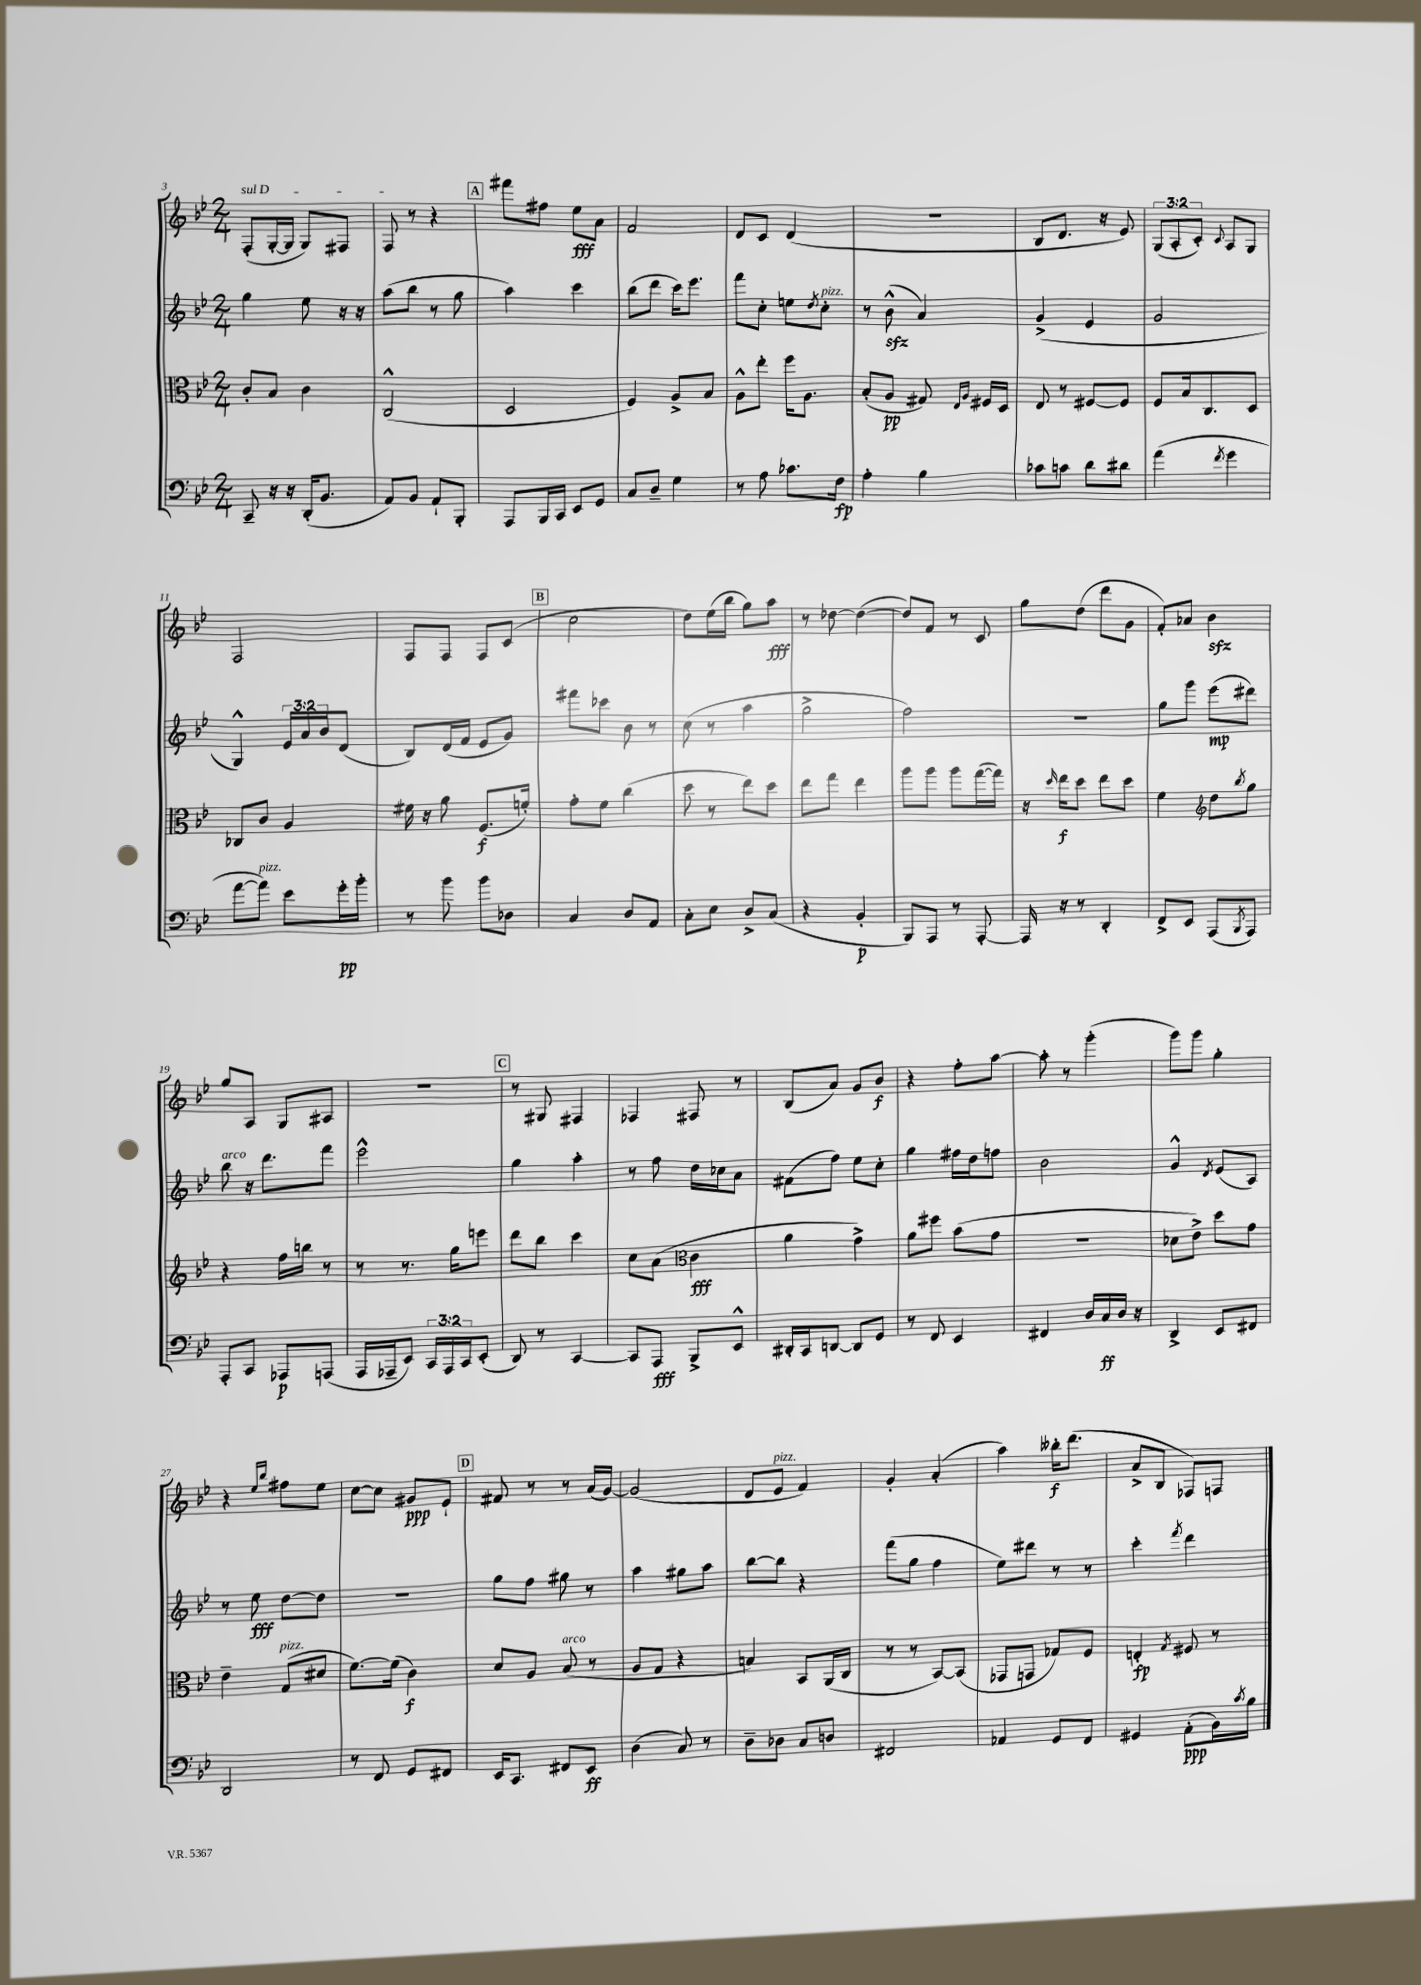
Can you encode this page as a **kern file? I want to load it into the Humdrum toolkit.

**kern	**kern	**kern	**kern
*staff4	*staff3	*staff2	*staff1
*clefF4	*clefC3	*clefG2	*clefG2
*k[b-e-]	*k[b-e-]	*k[b-e-]	*k[b-e-]
*M2/4	*M2/4	*M2/4	*M2/4
8CC~/	8c'/L	4gg\	(8F'/L
16r	8B-/J	.	[16G'/L
16r	.	.	16G/]JJ
(16DD'/LK	4c\	8ee-\	8G/L)
8.BB-/J	.	.	.
.	.	16r	8F#/J
.	.	16r	.
=	=	=	=
8AA/L)	(2C^^/	(8aa\L	8F/
8BB-/J	.	8bb-\J	8r
8AA`/L	.	8r	4r
8BBB-'/J	.	8gg\	.
=	=	=	=
8AAA/L	2D/	4aa\)	8fff#\L
16BBB-/L	.	.	8ff#\J
16CC/JJ	.	.	.
8EE-/L	.	4ccc\	8ee-\L
8GG/J	.	.	8a\J
=	=	=	=
8C/L	4F/)	(8bb-\L	2f/
8D~/J	.	8ddd\J	.
4G\	8A^/L	16ccc\LK)	.
.	.	8.eee-\J	.
.	8B-/J	.	.
=	=	=	=
8r	8A^^\L	8fff\L	8d/L
8A\	8ee-'\J	8cc'\J	8c/J
8.c-\L	16ff\LK	8ee\L	(4d/
.	8.A\J	.	.
.	.	8qdd/	.
.	.	8cc'\J	.
16F\Jk	.	.	.
=	=	=	=
4A'\	(8B-'/L	8r	2r
.	8A/J	(8b-^^\	.
4B-\	8G#/)	4a/)	.
.	16qqE-/LL	.	.
.	16qqA/JJ	.	.
.	16F#/LL	.	.
.	16D/JJ	.	.
=	=	=	=
8c-\L	8E-/	(4g^/	8B-/L
8c\J	8r	.	8.d/J
8d\L	[8F#/L	4e-/	.
.	.	.	16r
8d#\J	8F#/]J	.	8e-/)
=	=	=	=
(4a\	8F/L	2g/	(12G/L
.	.	.	12A'/
.	16B-/k	.	.
.	.	.	12c'/J)
.	8.C/	.	.
8qf/	.	.	8qqc/
4g\	.	.	8A/L
.	8D/J	.	8G/J
=	=	=	=
[8a\L	8C-/L	4G^^/)	2F/
8a\]J)	8c/J	.	.
8e-\L	4A/	24e-/LL	.
.	.	24a/	.
.	.	24b-/J	.
16g'\L	.	(8d/J	.
16b-'\JJ	.	.	.
=	=	=	=
8r	16f#\	8B-/L)	8F/L
.	16r	.	.
8b-\	8a\	(16d/L	8F/J
.	.	16f/JJ	.
8b-\L	(8.F/L	8e-/L	8F/L
8D-\J	.	8g/J)	(8c/J
.	16f'/Jk)	.	.
=	=	=	=
4C/	8g'\L	8fff#\L	2cc\
.	8f\J	8ccc-\J	.
8D/L	(4cc\	8b-\	.
8AA/J	.	8r	.
=	=	=	=
8C'\L	8dd\	(8cc\	8dd\L)
8E-\J	8r	8r	(16ee-\L
.	.	.	16bb-\JJ
8D^/L	8ee-\L)	4aa\	8gg\L)
(8C/J	8dd\J	.	8aa\J
=	=	=	=
4r	8ee-\L	2gg^\	8r
.	8gg\J	.	[8dd-\
4BB-'/	4ee-\	.	(4dd-\_
=	=	=	=
8BBB-/L)	8aa\L	2ff\)	8dd-/]L)
8AAA/J	8aa\J	.	8f/J
8r	8aa\L	.	8r
[8AAA'/	([16gg\L	.	8c/
.	16gg\]JJ)	.	.
=	=	=	=
16AAA/]	16r	2r	8gg\L
.	16qqdd/	.	.
16r	16ee-\LK	.	.
8r	8dd\J	.	(8dd\J
4DD'/	8ee-\L	.	8ddd\L
.	8dd\J	.	8g\J
=	=	=	=
8FF^/L	4f\	8gg\L	8f'/L)
8EE-/J	.	8ggg\J	8a-/J
*	*clefG2	*	*
(8AAA/L	8dd\L	(8eee-\L	4b-\
8qBBB-/	8qbb-/	.	.
8AAA/J)	8gg\J	8ddd#\J)	.
=	=	=	=
8AAA'/L	4r	8bb-\	8gg/L
8CC/J	.	16r	8A/J
.	.	8.ddd\L	.
8AAA-/L	16ff\LL	.	8G/L
.	16bb\JJ	.	.
(8AAA/J	8r	8fff\J	8A#/J
=	=	=	=
16AAA/LL	8r	2eee-^^\	2r
16AAA-~/J	.	.	.
8EE-/J)	8.r	.	.
24CC/LL	.	.	.
24AAA-/	.	.	.
.	16gg\LK	.	.
24CC/J	.	.	.
(8EE-'/J	8eee\J	.	.
=	=	=	=
8DD/)	8ddd\L	4gg\	8r
8r	8bb-\J	.	8G#/
[4CC/	4ccc\	4aa'\	4F#/
=	=	=	=
8CC/]L	8cc\L	8r	4F-/
8AAA/J	(8a\J	8ff\	.
*	*clefC3	*	*
8BBB-^/L	4c\	16dd\LL	8F#/
.	.	16cc-\J	.
8EE-^^/J	.	8a\J	8r
=	=	=	=
16DD#'/LL	4a\	(8f#\L	(8B-/L
16CC/J	.	.	.
[8DD/J	.	8ff\J)	8a/J)
8DD/]L	4g^\)	8ee-\L	8g/L
8GG/J	.	8cc'\J	8b-/J
=	=	=	=
8r	8a\L	4gg\	4r
8FF/	8ff#\J	.	.
4EE-/	(8b-\L	16ff#\LL	8ff'\L
.	.	16dd\J	.
.	8g\J	8ff\J	[8aa\J
=	=	=	=
4FF#/	2r	2b-\	8aa'\]
.	.	.	8r
16D/LL	.	.	(4ggg'\
16C/	.	.	.
16D/JJ	.	.	.
16r	.	.	.
=	=	=	=
4DD^/	8d-\L	4g^^/	8ggg\L)
.	8e-^\J)	.	8ggg\J
.	.	8qd/	.
8EE-/L	8dd\L	(8e-/L	4gg'\
8FF#/J	8g\J	8A/J)	.
=	=	=	=
2DD/	4e-~\	8r	4r
.	.	8ee-\	.
.	.	.	16qqee-/LL
.	.	.	16qqbb-/JJ
.	(8G/L	[8dd\L	8ff#\L
.	8d#/J	8dd\]J	8ee-\J
=	=	=	=
8r	[8.f\L)	2r	[8cc\L
8FF/	.	.	8cc\]J
.	(16f\]Jk	.	.
8GG/L	4c\)	.	8g#/L
8FF#/J	.	.	8e-`/J
=	=	=	=
16EE-/LK	8d/L	8gg\L	8f#/
8.CC/J	.	.	.
.	8A/J	8ff\J	8r
8FF#/L	(8B-/	8gg#\	8r
8EE-/J	8r	8r	(16a/LL
.	.	.	[16g/JJ)
=	=	=	=
(4D\	8A/L	4aa\	(2g/]
.	8G/J	.	.
8C/)	4r	8gg#\L	.
8r	.	8aa\J	.
=	=	=	=
8D~\L	4B/)	[8bb-\L	8d/L
8D-\J	.	8bb-\]J	8e-/J
8C/L	8BB-/L	4r	4f/)
8D/J	(16AA/L	.	.
.	16C/JJ	.	.
=	=	=	=
2FF#/	8r	(8fff\L	4g'/
.	8r	8gg\J	.
.	[8BB-/L)	4ff\	(4a'/
.	(8BB-/]J	.	.
=	=	=	=
4AA-/	8GG-/L	8ee-\L)	4aa\)
.	8GG/J	8ddd#\J	.
8GG/L	8G-/L)	8r	16bb--'\LK
.	.	.	(8.ddd\J
8FF/J	8F/J	8r	.
=	=	=	=
4GG#/	4E'/	4ccc'\	8a^/L
.	.	.	8B-/J
.	8qG/	8qfff/	.
(8AA'\L	8F#/	4ddd\	8F-/L)
16BB-\L)	8r	.	8F/J
8qc/	.	.	.
16B-\JJ	.	.	.
==	==	==	==
*-	*-	*-	*-
